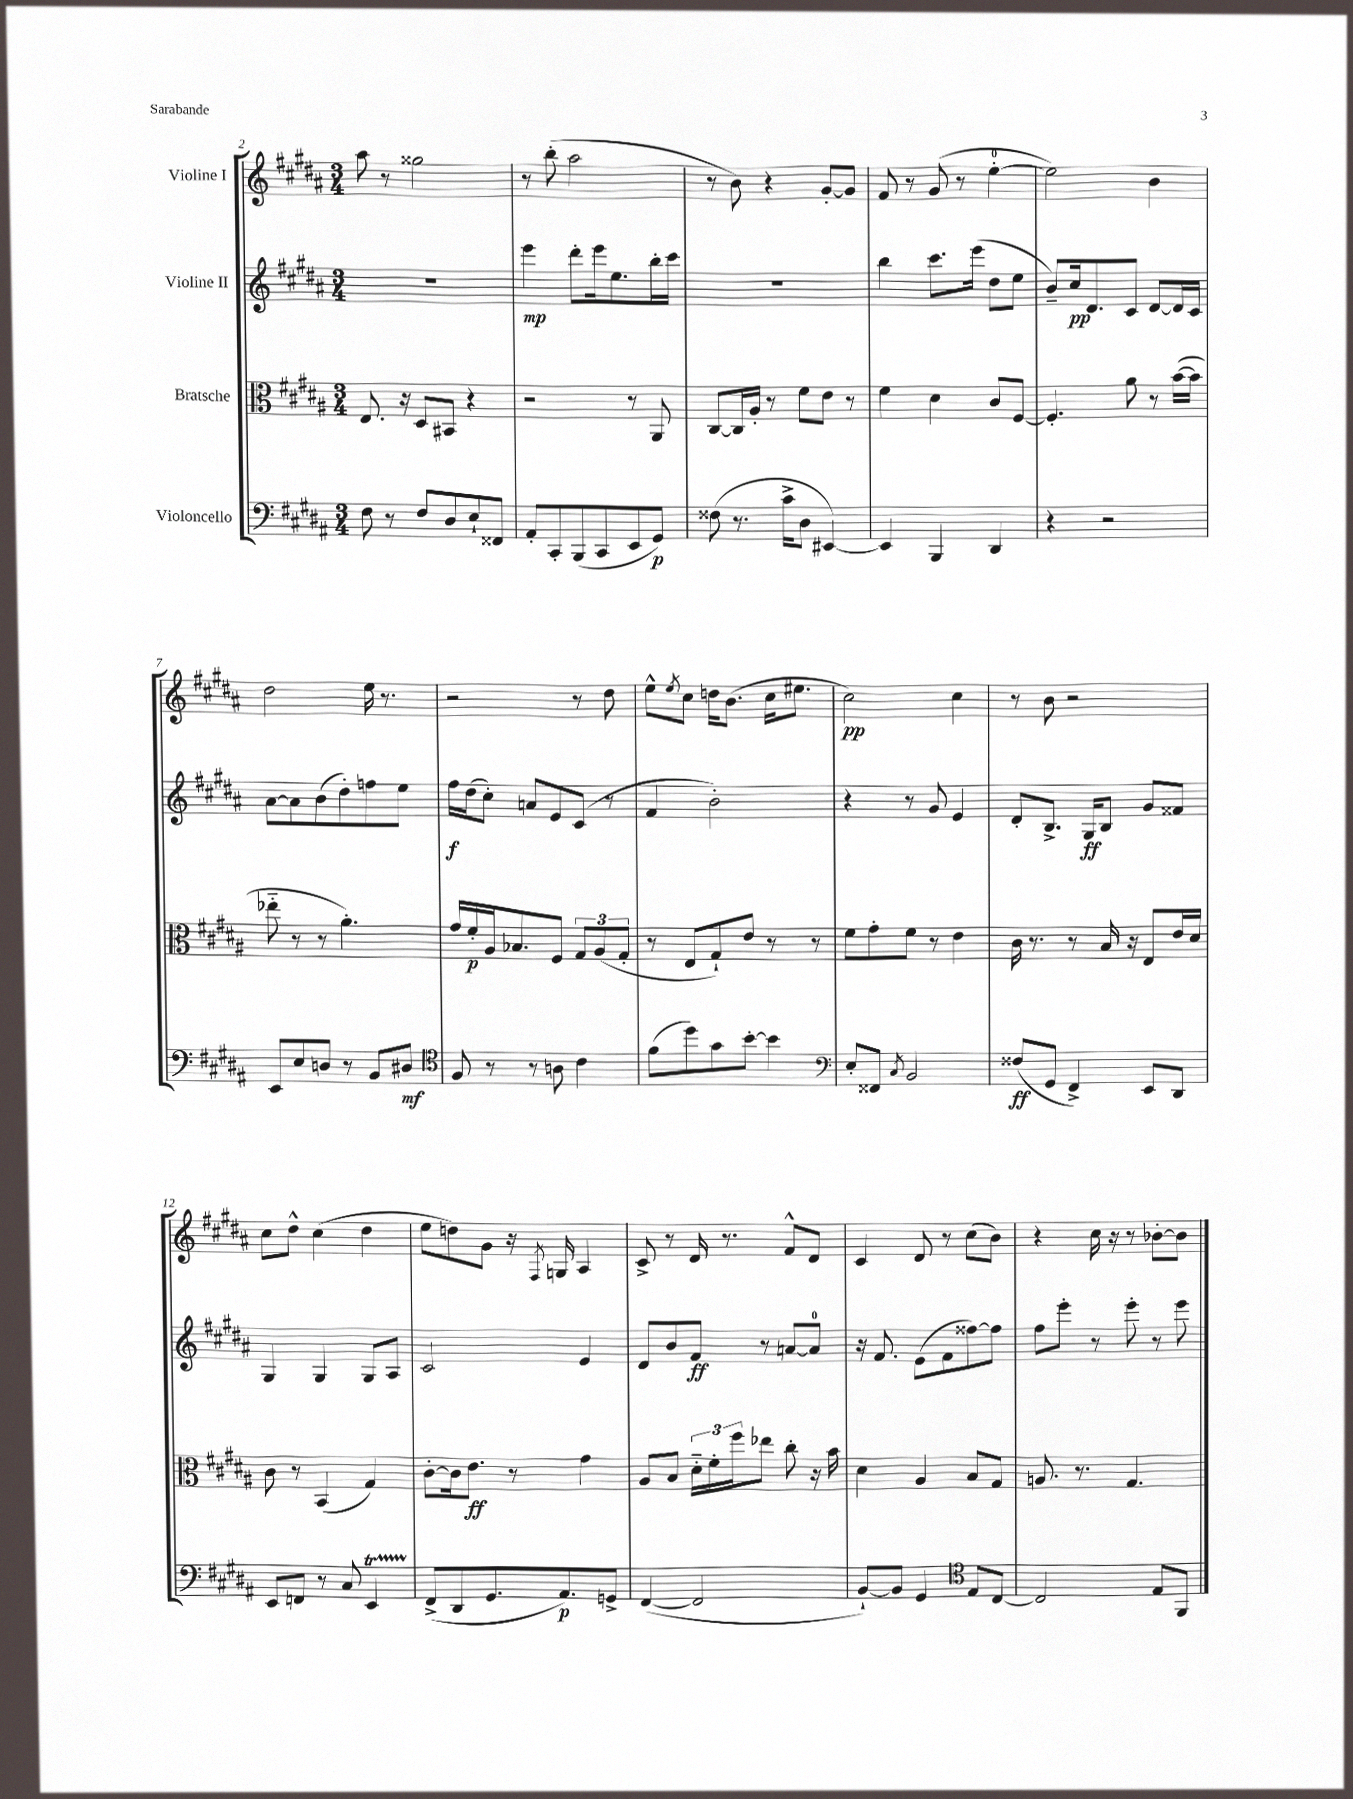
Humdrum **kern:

**kern	**kern	**kern	**kern
*staff4	*staff3	*staff2	*staff1
*clefF4	*clefC3	*clefG2	*clefG2
*k[f#c#g#d#a#]	*k[f#c#g#d#a#]	*k[f#c#g#d#a#]	*k[f#c#g#d#a#]
*M3/4	*M3/4	*M3/4	*M3/4
8F#\	8.E/	2.r	8aa#\
8r	.	.	8r
.	16r	.	.
8F#/L	8D#/L	.	2gg##\
8D#/	8BB#/J	.	.
8E`/	4r	.	.
8FF##/J	.	.	.
=	=	=	=
8AA#'/L	2r	4eee\	8r
8CC#'/	.	.	(8bb'\
(8BBB/	.	8ddd#'\L	2aa#\
8CC#/	.	16eee\k	.
.	.	8.ee\	.
8EE/	8r	.	.
8GG#/J)	8AA#/	16bb'\L	.
.	.	16ccc#\JJ	.
=	=	=	=
(8F##\	[8C#/L	2.r	8r
8.r	16C#/]L	.	8b\)
.	16A#'/JJ	.	.
.	8r	.	4r
16c#^\LK	.	.	.
8D#\J	8f#\L	.	.
[4EE#/)	8e\J	.	[8g#'/L
.	8r	.	8g#/]J
=	=	=	=
4EE#/]	4f#\	4bb\	8f#/
.	.	.	8r
4BBB/	4d#\	8.ccc#\L	(8g#/
.	.	.	8r
.	.	(16eee\Jk	.
4DD#/	8c#/L	8dd#\L	[4ee'\
.	[8F#/J	8ee\J	.
=	=	=	=
4r	4.F#'/]	8b~/L)	2ee\])
.	.	16cc#/k	.
.	.	8.d#/	.
2r	.	.	.
.	8a#\	8c#/J	.
.	8r	[8d#/L	4b\
.	([16b\LL	16d#/]L	.
.	16b\]JJ	16c#/JJ	.
=	=	=	=
8EE/L	8ee-'~\	[8a#\L	2dd#\
8E/	8r	8a#\]	.
8D/J	8r	(8b\	.
8r	4.a#'\)	8dd#'\)	.
8BB/L	.	8ff\	16ee\
.	.	.	8.r
8D#/J	.	8ee\J	.
=	=	=	=
*clefC4	*	*	*
8F#/	16g#/LL	16ff#\LL	2r
.	16f#'/	(16dd#\J	.
8r	16A#/J	8cc#'\J)	.
.	8.B-/	.	.
8r	.	8a/L	.
8A\	8F#/J	8e/	.
4c#\	12G#/L	(8c#/J	8r
.	(12A#/	.	.
.	.	8r	8dd#\
.	12G#'/J	.	.
=	=	=	=
(8f#\L	8r	4f#/	8ee^^\L
.	.	.	8qee/
8dd#\)	8E/L	.	8cc#\J
8g#\	8G#`/)	2b'\)	16dd\LK
.	.	.	(8.b\J
[8b'\J	8e/J	.	.
4b\]	8r	.	16cc#\LK
.	.	.	8.ee#\J
.	8r	.	.
=	=	=	=
*clefF4	*	*	*
8E'/L	8f#\L	4r	2cc#\)
8FF##/J	8g#'\	.	.
8qC#/	.	.	.
2BB/	8f#\J	8r	.
.	8r	8g#/	.
.	4e\	4e/	4cc#\
=	=	=	=
(8F##/L	16c#\	8d#'/L	8r
.	8.r	.	.
8GG#/J	.	8.B^/J	8b\
4FF#^/)	8r	.	2r
.	.	16G#/LK	.
.	16B/	8B/J	.
.	16r	.	.
8EE/L	8E/L	8g#/L	.
8DD#/J	16e/L	8f##/J	.
.	16d#/JJ	.	.
=	=	=	=
8EE/L	8c#\	4G#/	8cc#\L
8FF/J	8r	.	8dd#^^\J
8r	(4BB/	4G#/	(4cc#\
8C#/	.	.	.
4EE/	4G#/)	8G#/L	4dd#\
.	.	8A#/J	.
=	=	=	=
(8FF#^/L	[8c#'\L	2c#/	8ee\L
8DD#/	16c#\]k	.	8dd\)
.	8.e\J	.	.
8.GG#/	.	.	8g#\J
.	8r	.	16r
.	.	.	8qF#/
8.AA#/)	.	.	16G/
.	4g#\	4e/	4A#/
8GG^/J	.	.	.
=	=	=	=
([4FF#/	8A#/L	8d#/L	8c#^/
.	8B/J	8b/	8r
2FF#/]	24d#'~\LL	8f#/J	16d#/
.	24f#'\	.	.
.	.	.	8.r
.	24ff#\J	.	.
.	8ee-\J	8r	.
.	8cc#'\	[8a/L	8f#^^/L
.	16r	8a/]J	8d#/J
.	16b\	.	.
=	=	=	=
[8BB`/L)	4d#\	16r	4c#/
.	.	8.f#/	.
8BB/]J	.	.	.
4GG#/	4A#/	(8e\L	8d#/
.	.	8f#\	8r
*clefC4	*	*	*
8E/L	8B/L	[8ff##\)	(8cc#\L
[8C#/J	8G#/J	8ff##\]J	8b\J)
=	=	=	=
2C#/]	8.A/	8ff#\L	4r
.	.	8eee'\J	.
.	8.r	.	.
.	.	8r	16cc#\
.	.	.	16r
.	4.G#/	8eee'\	8r
8E/L	.	8r	[8b-'\L
8FF#/J	.	8eee\	8b-\]J
==	==	==	==
*-	*-	*-	*-
